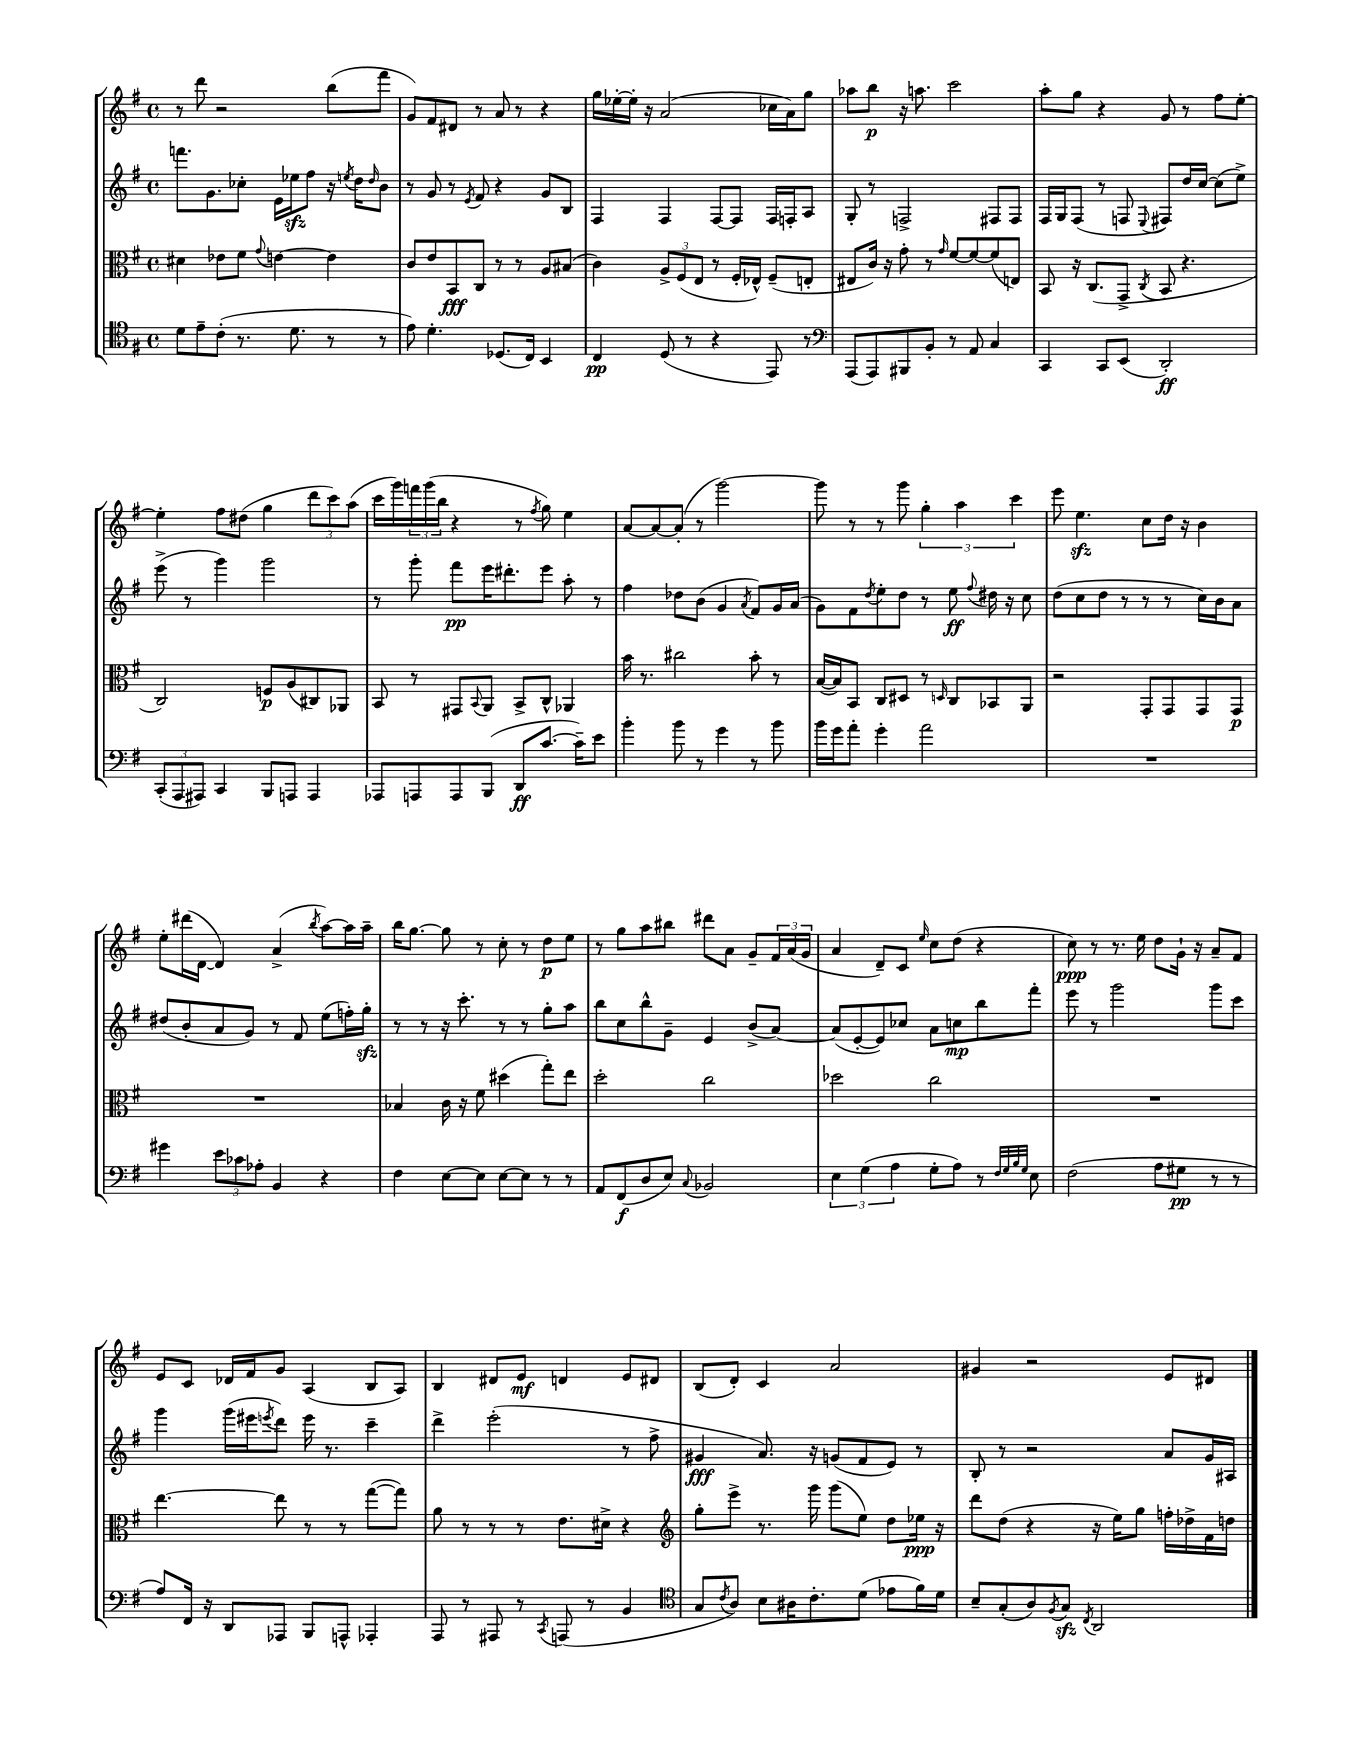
<<
\new StaffGroup <<
\new Staff = "s0" {
    \clef treble \key g \major \defaultTimeSignature \time 4/4
    r8 d'''8 r2 b''8( fis'''8 |
    g'8) fis'8 dis'8 r8 a'8 r8 r4 |
    g''16 ees''16~-. ees''16-. r16 a'2( ces''16 a'16) g''8 |
    aes''8 b''8\p r16 a''8. c'''2 |
    a''8-. g''8 r4 g'8 r8 fis''8 e''8~-. |
    e''4-. fis''8 dis''8( g''4 \tuplet 3/2 { d'''8 c'''8) a''8( } |
    c'''16 g'''16) \tuplet 3/2 { f'''16 g'''16( b''16 } r4 r8 \acciaccatura { fis''8 } g''8) e''4 |
    a'8~ a'8~ a'8-.( r8 g'''2~) |
    g'''8 r8 r8 g'''8 \tuplet 3/2 { g''4-. a''4 c'''4 } |
    e'''8 e''4.\sfz c''8 d''16 r16 b'4 |
    e''8-. dis'''16( d'16~ d'4) a'4->( \acciaccatura { b''8 } a''8~) a''16 a''16-- |
    b''16 g''8.~ g''8 r8 c''8-. r8 d''8\p e''8 |
    r8 g''8 a''8 bis''8 dis'''8 a'8 g'8-- \tuplet 3/2 { fis'16 a'16( g'16 } |
    a'4 d'8--) c'8 \grace { e''16 } c''8 d''8( r4 |
    c''8\ppp) r8 r8. e''16 d''8 g'16-! r16 a'8-- fis'8 |
    e'8 c'8 des'16 fis'16 g'8 a4( b8 a8) |
    b4 dis'8 e'8\mf d'4 e'8 dis'8 |
    b8( d'8-.) c'4 a'2 |
    gis'4 r2 e'8 dis'8 \bar "|." |
}
\new Staff = "s1" {
    \clef treble \key g \major \defaultTimeSignature \time 4/4
    f'''8. g'8. ces''8-. e'16 ees''16\sfz fis''8 r16 \acciaccatura { e''8 } d''16 \grace { d''16 } b'8 |
    r8 g'8 r8 \acciaccatura { e'8 } fis'8 r4 g'8 b8 |
    fis4 fis4 fis8~ fis8 fis16 f16-. a8 |
    g8-. r8 f2-> fis8 fis8 |
    fis16 g16 fis8( r8 f8 \appoggiatura { e8 } fis8) d''16 c''16~ c''8( e''8->) |
    e'''8->( r8 g'''4) g'''2 |
    r8 g'''8-. fis'''8\pp e'''16 dis'''8.-. e'''8 a''8-. r8 |
    fis''4 des''8 b'8( g'4 \acciaccatura { a'8 } fis'8) g'16 a'16( |
    g'8) fis'8 \acciaccatura { d''8 } e''8-. d''8 r8 e''8\ff \appoggiatura { fis''8 } dis''16 r16 c''8 |
    d''8( c''8 d''8 r8 r8 r8 c''16) b'16 a'8 |
    dis''8( b'8-. a'8 g'8) r8 fis'8 e''8( f''16-.) g''16-.\sfz |
    r8 r8 r16 c'''8.-. r8 r8 g''8-. a''8 |
    b''8 c''8 b''8-^ g'8-- e'4 b'8->( a'8~) |
    a'8( e'8~-. e'8) ces''8 a'8 c''8\mp b''8 fis'''8-. |
    e'''8 r8 g'''2 g'''8 c'''8 |
    g'''4 g'''16( eis'''16 \acciaccatura { e'''8 } d'''8) e'''16 r8. c'''4-- |
    d'''4-> e'''2-.( r8 fis''8-> |
    gis'4\fff a'8.) r16 g'8( fis'8 e'8) r8 |
    b8-. r8 r2 a'8 g'16 ais16 \bar "|." |
}
\new Staff = "s2" {
    \clef alto \key g \major \defaultTimeSignature \time 4/4
    dis'4 ees'8 fis'8 \appoggiatura { g'8 } e'4~ e'4 |
    c'8 e'8 b,8\fff c8 r8 r8 a8 bis8( |
    c'4) \tuplet 3/2 { a8-> fis8( e8 } r8 fis16-. ees16-^) fis8--( e8-. |
    eis8 c'16) r16 g'8-. r8 \grace { g'16 } fis'8~ fis'8~ fis'8( e8) |
    b,8 r16 c8.( g,8-> \acciaccatura { c8 } b,8 r4. |
    c2) f8\p a8( cis8) aes,8 |
    b,8 r8 gis,8 \appoggiatura { b,8 } a,8 b,8-> c8-^ aes,4 |
    b'16 r8. cis''2 b'8-. r8 |
    b16~( b16) b,8 c8 dis8 r8 \grace { d16 } c8 bes,8 a,8 |
    r2 g,8-. g,8 g,8 g,8\p |
    R1 |
    bes4 c'16 r16 fis'8 dis''4( g''8-.) e''8 |
    d''2-. c''2 |
    des''2 c''2 |
    R1 |
    e''4.~ e''8 r8 r8 g''8~( g''8) |
    a'8 r8 r8 r8 e'8. dis'16-> r4 |
    \clef treble g''8-. e'''8-> r8. g'''16 g'''8( e''8) d''8 ees''16\ppp r16 |
    d'''8 d''8( r4 r16 e''16) g''8 f''16-. des''16-> fis'16 d''16 \bar "|." |
}
\new Staff = "s3" {
    \clef tenor \key g \major \defaultTimeSignature \time 4/4
    d'8 e'8-- c'8-.( r8. d'8. r8 r8 |
    e'8) d'4.-. des8.( c16) b,4 |
    c4\pp d8( r8 r4 e,8) r8 |
    \clef bass a,,8( a,,8) bis,,8 b,8-. r8 a,8 c4 |
    c,4 c,8 e,8( d,2-.\ff) |
    \tuplet 3/2 { c,8-.( a,,8 ais,,8) } c,4 b,,8 a,,8 a,,4 |
    aes,,8 a,,8 a,,8 b,,8( d,8\ff c'8.~ c'16--) e'8 |
    b'4-. b'8 r8 g'4 r8 b'8 |
    b'16 g'16 a'8-. g'4-. a'2 |
    R1 |
    gis'4 \tuplet 3/2 { e'8 ces'8 aes8-. } b,4 r4 |
    fis4 e8~ e8 e8~ e8 r8 r8 |
    a,8 fis,8\f( d8 e8) \appoggiatura { c8 } bes,2 |
    \tuplet 3/2 { e4 g4( a4 } g8-. a8) r8 \grace { fis32 g32 b32 g32 } e8 |
    fis2( a8 gis8\pp r8 r8 |
    a8) fis,16 r16 d,8 aes,,8 b,,8 a,,8-^ aes,,4-. |
    a,,8 r8 ais,,8 r8 \acciaccatura { c,8 } a,,8( r8 b,4 |
    \clef tenor g8 \acciaccatura { c'8 } a8) b8 ais16 c'8.-. d'8( ees'8 fis'16) d'16 |
    b8-- g8-.( a8) \acciaccatura { fis8 } g8\sfz \acciaccatura { c8 } a,2 \bar "|." |
}
>>
>>
\layout { \context { \Score \remove "Bar_number_engraver" } }
